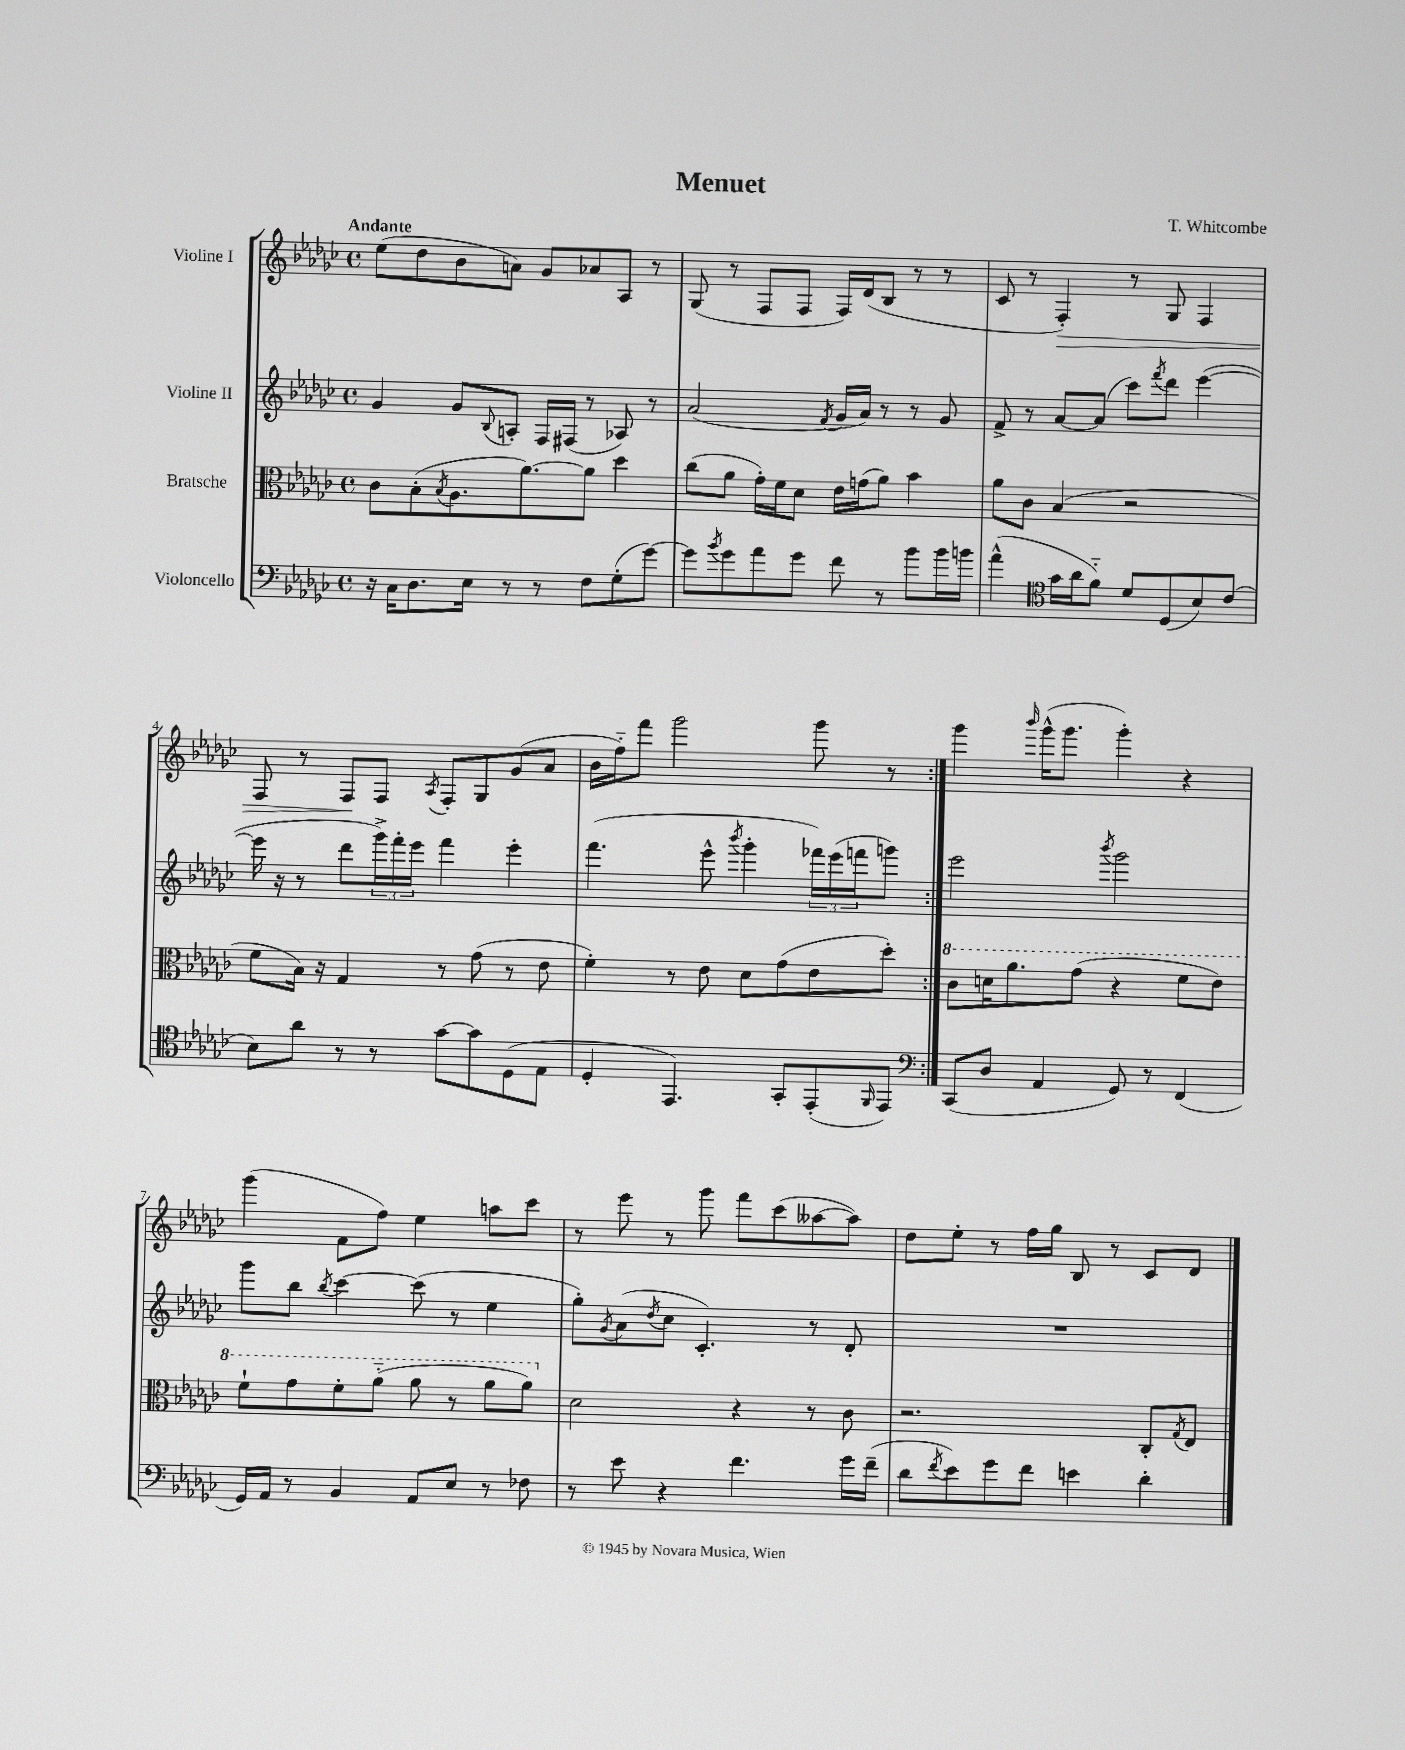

**kern	**kern	**kern	**kern	**dynam
*part4	*part3	*part2	*part1	*part1
*staff4	*staff3	*staff2	*staff1	*staff1
*I"Violoncello	*I"Bratsche	*I"Violine II	*I"Violine I	*
*clefF4	*clefC3	*clefG2	*clefG2	*
*k[b-e-a-d-g-c-]	*k[b-e-a-d-g-c-]	*k[b-e-a-d-g-c-]	*k[b-e-a-d-g-c-]	*
*M4/4	*M4/4	*M4/4	*M4/4	*
*met(c)	*met(c)	*met(c)	*met(c)	*
=1	=1	=1	=1	=1
!	!	!	!LO:TX:a:B:t=Andante	!
16r	8c-\L	4g-/	(8ee-\L	.
16C-\KL	.	.	.	.
8.D-\	(8B-'\	.	8dd-\	.
.	8qB-/	.	.	.
.	8.A-\	8g-/L	8b-\	.
16E-\Jk	.	.	.	.
.	.	8qqB-/	.	.
8r	.	8An'/J	8an\J)	.
.	[8.a-\)	.	.	.
8r	.	16F/LL	8g-/L	.
.	.	(16F#X/JJ	.	.
8F\L	8a-\J]	8r	8a-X/	.
(8G-'\	4dd-\	8A-X/)	8A-/J	.
[8g-\J)	.	8r	8r	.
=2	=2	=2	=2	=2
8g-\L]	(8cc-\L	(2a-/	(8G-/	.
8qb-/	.	.	.	.
8g-\	8a-\J	.	8r	.
8a-\	16g-'\LL)	.	8F/L	.
.	16f\J	.	.	.
8g-\J	8d-\J	.	8F/J	.
.	.	8qf/	.	.
8f\	16e-\LL	16g-/LL	16F/LL)	.
.	(16gn\J	16a-/JJ)	(16d-/J	.
8r	8a-\J)	8r	8B-/J	.
8b-\L	4b-\	8r	8r	.
16b-\L	.	8g-/	8r	.
16bn\JJ	.	.	.	.
=3	=3	=3	=3	=3
(4a-^^\	8a-\L	8f^/	8c-/	.
.	8c-\J	8r	8r	.
*clefC4	*	*	*	*
!	!	!	!	!LO:HP:b
16g-\LL	(4B-/	[8a-/L	4F'/)	>
16a-\J	.	.	.	.
8f\J)	.	(8a-/J]	.	.
8d-/L	2r	8ccc-\L)	8r	.
.	.	8qfff/	.	.
(8D-/	.	8ddd-\J	8G-/	.
8B-/)	.	([4eee-\	4F/	.
(8c-/J	.	.	.	.
!!LO:LB:g=z
=4	=4	=4	=4	=4
8B-\L)	8f\L	16eee-\]	8F/	.
.	.	16r	.	.
8a-\J	16B-\Jk)	8r	8r	.
.	16r	.	.	.
8r	4G-/	8ddd-\L	8F/L	.
8r	.	24ggg-^\L)	8F/J	]
.	.	24fff'\	.	.
.	.	24eee-\JJ	.	.
.	.	.	8qA-/	.
[8g-\L	8r	4fff\	8F'/L	.
8g-\]	(8g-\	.	8G-/	.
(8D-\	8r	4eee-'\	(8g-/	.
8E-\J	8e-\	.	8a-/J	.
=5	=5	=5	=5	=5
4D-'/	4f'\)	(4.fff\	16b-\LL	.
.	.	.	16ff\J)	.
.	.	.	8fff\J	.
4.EE-/)	8r	.	2ggg-\	.
.	8e-\	8eee-^^\	.	.
.	.	8qbbb-/	.	.
.	8d-\L	4ggg-'\	.	.
8GG-'/L	(8g-\	.	.	.
(8EE-'/	8e-\	24fff-X\LL)	8ggg-\	.
.	.	(24eee-\	.	.
.	.	24fffn\J	.	.
16qqFF/	.	.	.	.
8EE-/J)	8dd-'\J)	8gggn\J)	8r	.
=6:|!	=6:|!	=6:|!	=6:|!	=6:|!
*clefF4	*	*	*	*
*	*8va	*	*	*
(8CC-/L	8cc-\L	2eee-\	4ggg-\	.
8D-/J	16ddn\K	.	.	.
.	8.aa-\	.	.	.
.	.	.	16qqbbb-/	.
4AA-/	.	.	(16ggg-^^\KL	.
.	.	.	8.ggg-\J	.
.	(8gg-\J	.	.	.
.	.	8qbbb-/	.	.
8GG-/)	4r	2ggg-\	4ggg-'\)	.
8r	.	.	.	.
(4FF/	8ff\L	.	4r	.
.	8ee-\J)	.	.	.
!!LO:LB:g=z
=7	=7	=7	=7	=7
16GG-/LL)	8ff`\L	8ggg-\L	(4ggg-\	.
16AA-/JJ	.	.	.	.
8r	8gg-\	8bb-\J	.	.
.	.	8qbb-/	.	.
4BB-/	8ff'\	[4ccc-\	8f\L	.
.	(8aa-\J	.	8ff\J)	.
8AA-/L	8aa-\	(8ccc-\]	4ee-\	.
8E-/J	8r	8r	.	.
8r	8aa-\L	4ee-\	8aan\L	.
8F-X\	8aa-\J)	.	8ccc-\J	.
=8	=8	=8	=8	=8
*	*X8va	*	*	*
8r	2d-\	8gg-'\L)	8r	.
.	.	8qg-/	.	.
8e-\	.	(8a-\	8eee-\	.
.	.	8qdd-/	.	.
4r	.	8cc-\J	8r	.
.	.	4.c-'/)	8ggg-\	.
4.f\	4r	.	8fff\L	.
.	.	.	(8ccc-\	.
.	8r	8r	[8aa--X\	.
16g-\LL	8c-\	8d-'/	8aa--\J])	.
(16f~\JJ	.	.	.	.
=9	=9	=9	=9	=9
8d-\L	2.r	1r	8dd-\L	.
8qf/	.	.	.	.
8e-\)	.	.	8ee-'\J	.
8g-\	.	.	8r	.
8f\J	.	.	16ff\LL	.
.	.	.	16gg-\JJ	.
4en\	.	.	8B-/	.
.	.	.	8r	.
4d-'\	8C-'/L	.	8c-/L	.
.	8qG-/	.	.	.
.	8E-/J	.	8d-/J	.
==	==	==	==	==
*-	*-	*-	*-	*-
